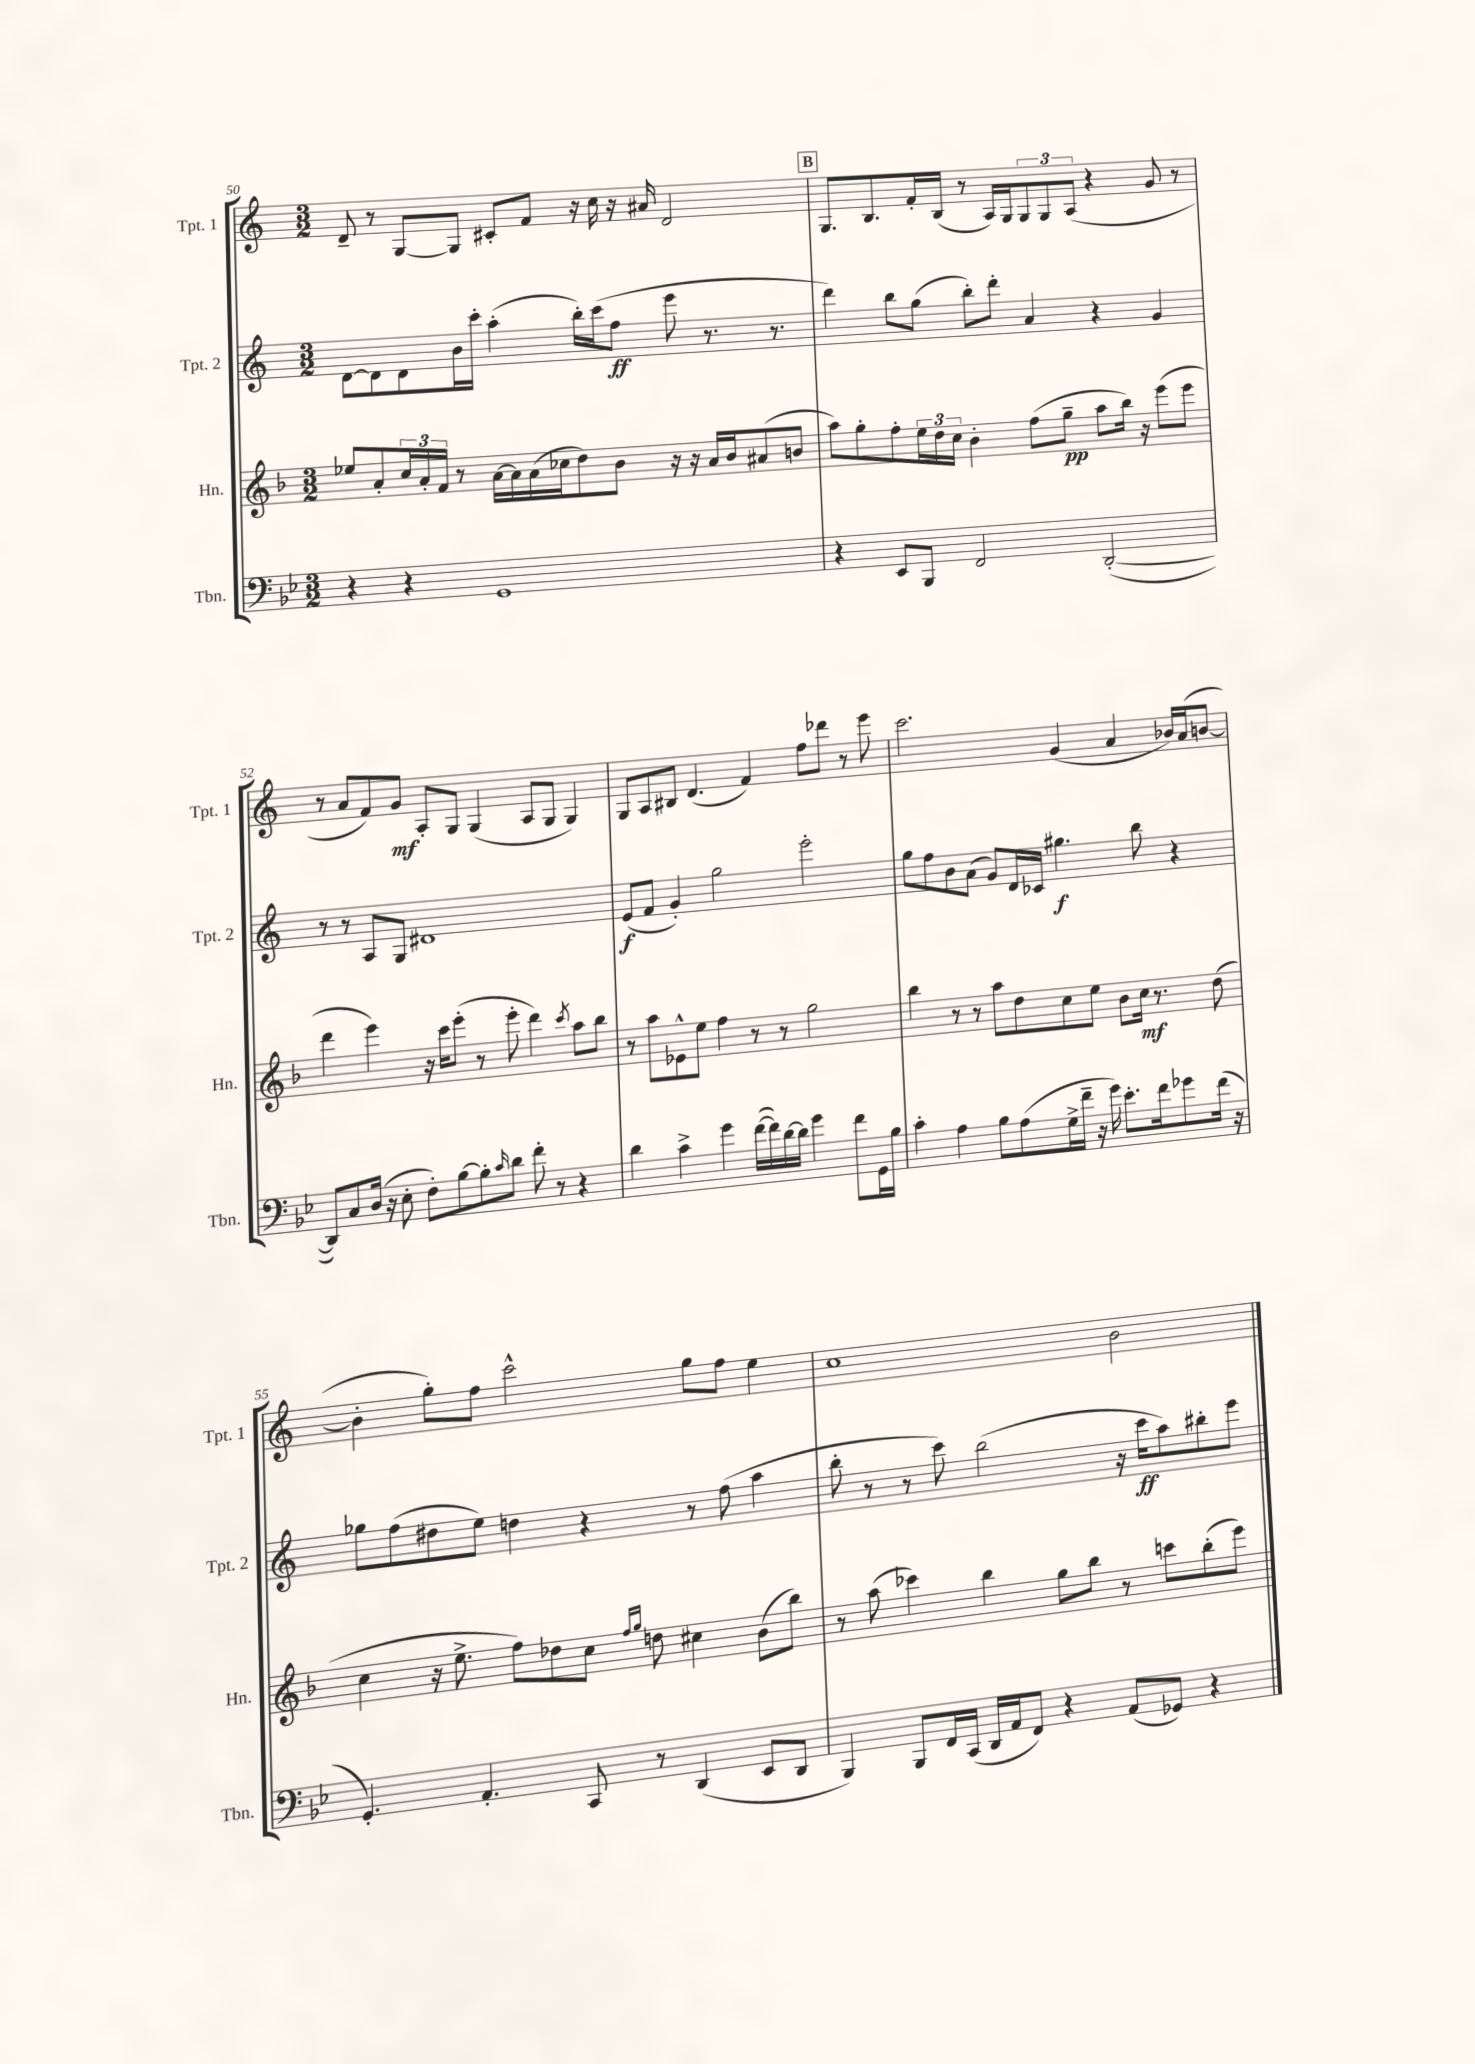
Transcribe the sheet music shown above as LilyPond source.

<<
\new StaffGroup <<
\new Staff = "s0" \with { instrumentName = "Tpt. 1" shortInstrumentName = "Tpt. 1" } {
    \clef treble \key c \major \numericTimeSignature \time 3/2
    d'8-- r8 g8~ g8 cis'8-. f'8 r16 c''16 r16 ais'16 d'2 |
    \mark \markup { \box "B" } g8. b8. f'16-. b16( r8 a16) g16 \tuplet 3/2 { g8 g8 a8( } r4 g'8 r8 |
    r8 a'8 f'8) g'8\mf a8-. g8 g4( a8 g8 g4) |
    g8 a8 bis8 d'4.( f'4) f''8 des'''8 r8 e'''8 |
    c'''2. g'4( a'4 bes'16) a'16( b'8~ |
    b'4-. g''8-.) f''8 c'''2-^ g''8 f''8 e''4 |
    c''1 b'2 \bar "|." |
}
\new Staff = "s1" \with { instrumentName = "Tpt. 2" shortInstrumentName = "Tpt. 2" } {
    \clef treble \key c \major \numericTimeSignature \time 3/2
    d'8~ d'8 d'8 b'16 c'''16-. a''4-.( b''16-.) c'''16( f''8\ff e'''8 r8. r8. |
    \mark \markup { \box "B" } d'''4) b''8 g''8( b''8-.) d'''8-. a'4 r4 g'4 |
    r8 r8 a8 g8 dis'1 |
    e'8\f( f'8 g'4-.) g''2 e'''2-. |
    g''8 f''8 b'8 a'8( g'8) d'16 ces'16 gis''4.\f b''8 r4 |
    ges''8 f''8( dis''8 e''8) d''4 r4 r8 f''8( a''4 |
    b''8-. r8 r8 c'''8) b''2( r16 c'''16\ff a''8) bis''8-. e'''8 \bar "|." |
}
\new Staff = "s2" \with { instrumentName = "Hn." shortInstrumentName = "Hn." } {
    \clef treble \key f \major \numericTimeSignature \time 3/2
    ees''8 a'8-. \tuplet 3/2 { c''16 a'16-. f'16 } r8 a'16~ a'16 a'16( ces''16 d''8) bes'8 r16 r16 a'16 bes'16 ais'8( b'8 |
    \mark \markup { \box "B" } a''8) g''8-. f''8-. \tuplet 3/2 { e''16 d''16 c''16 } bes'4-. f''8( g''8--\pp a''8 bes''16) r16 e'''8( e'''8 |
    d'''4 e'''4) r16 c'''16 e'''8-.( r8 e'''8-. d'''4) \acciaccatura { c'''8 } a''8 bes''8 |
    r8 a''8 ees'8-^ e''8 f''4 r8 r8 g''2 |
    bes''4 r8 r8 a''8 d''8 c''8 e''8 bes'8 c''16\mf r8. d''8( |
    c''4 r16 e''8.-> f''8) des''8 c''8 \grace { f''16 g''16 } d''8 cis''4 bes'8( bes''8) |
    r8 a''8( ces'''4) bes''4 g''8 bes''8 r8 c'''8 bes''8-.( e'''8) \bar "|." |
}
\new Staff = "s3" \with { instrumentName = "Tbn." shortInstrumentName = "Tbn." } {
    \clef bass \key bes \major \numericTimeSignature \time 3/2
    r4 r4 g,1 |
    \mark \markup { \box "B" } r4 ees,8 bes,,8 f,2 d,2~-.( |
    d,8) c8 d16( r16 ees8-. f8-.) bes8~ bes8-. \grace { c'16 } d'8 f'8-. r8 r4 |
    d'4 c'4-> g'4 f'16~( f'16) d'16~ d'16 g'4 f'8 g,16 bes16 |
    c'4-. a4 bes8 a8( g16-> f'16-- r16 g'16) ees'8.-. f'16 ges'8 f'16( r16 |
    g,4.-.) a,4.-. c,8 r8 d,4( ees,8 d,8 |
    bes,,4) bes,,8 f,16 c,16( d,16 a,16 f,8) r4 a,8( ges,8) r4 \bar "|." |
}
>>
>>
\layout { \context { \Score currentBarNumber = #50 } }
